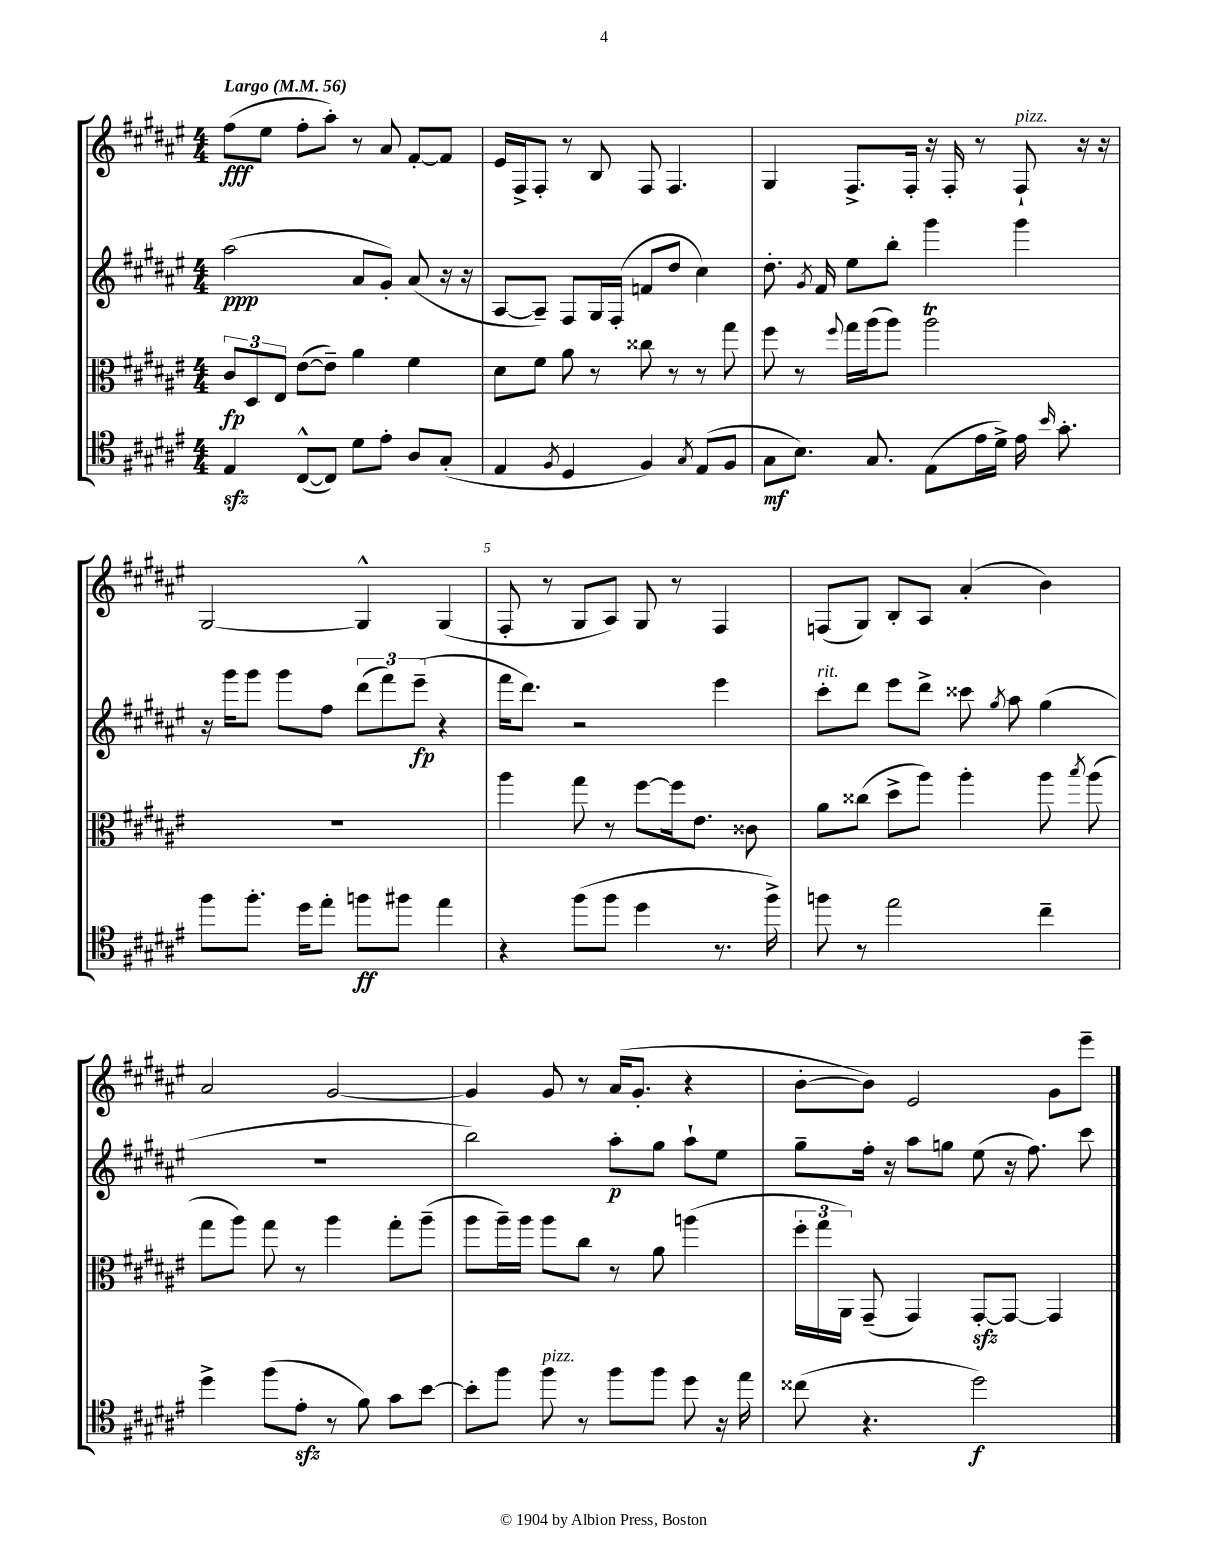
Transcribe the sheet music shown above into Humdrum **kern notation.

**kern	**kern	**kern	**kern
*staff4	*staff3	*staff2	*staff1
*clefC4	*clefC3	*clefG2	*clefG2
*k[f#c#g#d#a#e#]	*k[f#c#g#d#a#e#]	*k[f#c#g#d#a#e#]	*k[f#c#g#d#a#e#]
*M4/4	*M4/4	*M4/4	*M4/4
*MM56	*MM56	*MM56	*MM56
4E#/	12c#/L	(2aa#\	(8ff#\L
.	12D#/	.	.
.	.	.	8ee#\J
.	12E#/J	.	.
([8C#^^/L	([8e#\L	.	8ff#'\L
8C#/]J)	8e#~\]J)	.	8aa#'\J)
8d#\L	4a#\	8a#/L	8r
8e#'\J	.	8g#'/J)	8a#/
8A#/L	4f#\	(8a#/	[8f#'/L
(8G#'/J	.	16r	8f#/]J
.	.	16r	.
=	=	=	=
4E#/	8d#\L	[8A#/L	16e#/LL
.	.	.	16F#^/J
.	8f#\J	8A#~/]J)	8F#'/J
8qF#/	.	.	.
4D#/	8a#\	8F#/L	8r
.	8r	16G#/L	8B/
.	.	(16F#'/JJ	.
4F#/)	8cc##\	8f/L	8F#/
.	8r	8dd#/J	4.F#/
8qG#/	.	.	.
(8E#/L	8r	4cc#\)	.
8F#/J	8gg#\	.	.
=	=	=	=
8G#\L	8ff#\	8.dd#'\	4G#/
8.B\J)	8r	.	.
.	.	8qg#/	.
.	.	16f#/	.
.	8qqff#/	.	.
.	16gg#\LL	8ee#\L	8.F#^/L
8.G#/	(16aa#\J	.	.
.	8aa#\J)	8bb'\J	.
.	.	.	16F#'/Jk
(8E#\L	2aa#\	4ggg#\	16r
.	.	.	16F#'/
16e#\L	.	.	8r
16d#^\JJ)	.	.	.
16e#\	.	4ggg#\	8F#`/
16qqb/	.	.	.
8.g#'\	.	.	.
.	.	.	16r
.	.	.	16r
=	=	=	=
8ff#\L	1r	16r	[2G#/
.	.	16ggg#\LK	.
8.ff#'\J	.	8ggg#\J	.
.	.	8ggg#\L	.
16dd#\LK	.	.	.
8ee#'\J	.	8ff#\J	.
8ff\L	.	(12ddd#\L	4G#^^/]
.	.	12fff#\)	.
8ff#\J	.	.	.
.	.	(12eee#~\J	.
4ee#\	.	4r	(4G#/
=	=	=	=
4r	4aa#\	16fff#\LK	8F#'/
.	.	8.ddd#\J)	.
.	.	.	8r
(8ff#\L	8gg#\	2r	8G#/L
8ff#\J	8r	.	8A#/J)
4dd#\	[8ff#\L	.	8G#/
.	16ff#\]k	.	8r
.	8.e#\J	.	.
8.r	.	4eee#\	4F#/
.	8c##\	.	.
16ff#^\)	.	.	.
=	=	=	=
8ff\	8a#\L	8ccc#'\L	(8F/L
8r	(8cc##\J	8ddd#\J	8G#/J)
2ee#\	8dd#^\L	8eee#\L	8B'/L
.	8aa#\J)	8ddd#^\J	8A#/J
.	4aa#'\	8ccc##\	(4a#'/
.	.	8qgg#/	.
.	.	8aa#\	.
4cc#~\	8aa#\	(4gg#\	4b\)
.	8qbb/	.	.
.	(8aa#\	.	.
=	=	=	=
4dd#^\	8gg#\L	1r	2a#/
.	8aa#\J)	.	.
(8ff#\L	8gg#\	.	.
8e#'\J	8r	.	.
8r	4aa#\	.	[2g#/
8f#\)	.	.	.
8g#\L	8gg#'\L	.	.
[8b\J	(8aa#~\J	.	.
=	=	=	=
8b'\]L	8aa#\L	2bb\)	4g#/]
8ff#\J	16aa#~\L)	.	.
.	16aa#\JJ	.	.
8ff#\	8aa#\L	.	8g#/
8r	8cc#\J	.	8r
8ff#\L	8r	8aa#'\L	(16a#/LK
.	.	.	8.g#'/J
8ff#\J	8a#\	8gg#\J	.
8dd#\	(4aa\	8aa#`\L	4r
16r	.	8ee#\J	.
16ee#\	.	.	.
=	=	=	=
(8cc##\	24ff#'\LL	8gg#~\L	[8b'\L
.	24gg#\	.	.
.	24AA#\JJ)	.	.
4.r	(8GG#~/	16ff#'\Jk	8b\]J)
.	.	16r	.
.	4GG#/)	8aa#\L	2e#/
.	.	8gg\J	.
2dd#\)	[8GG#'/L	(8ee#\	.
.	8GG#/_J	16r	.
.	.	8.ff#\)	.
.	4GG#/]	.	8g#\L
.	.	8ccc#\	8eee#~\J
==	==	==	==
*-	*-	*-	*-
